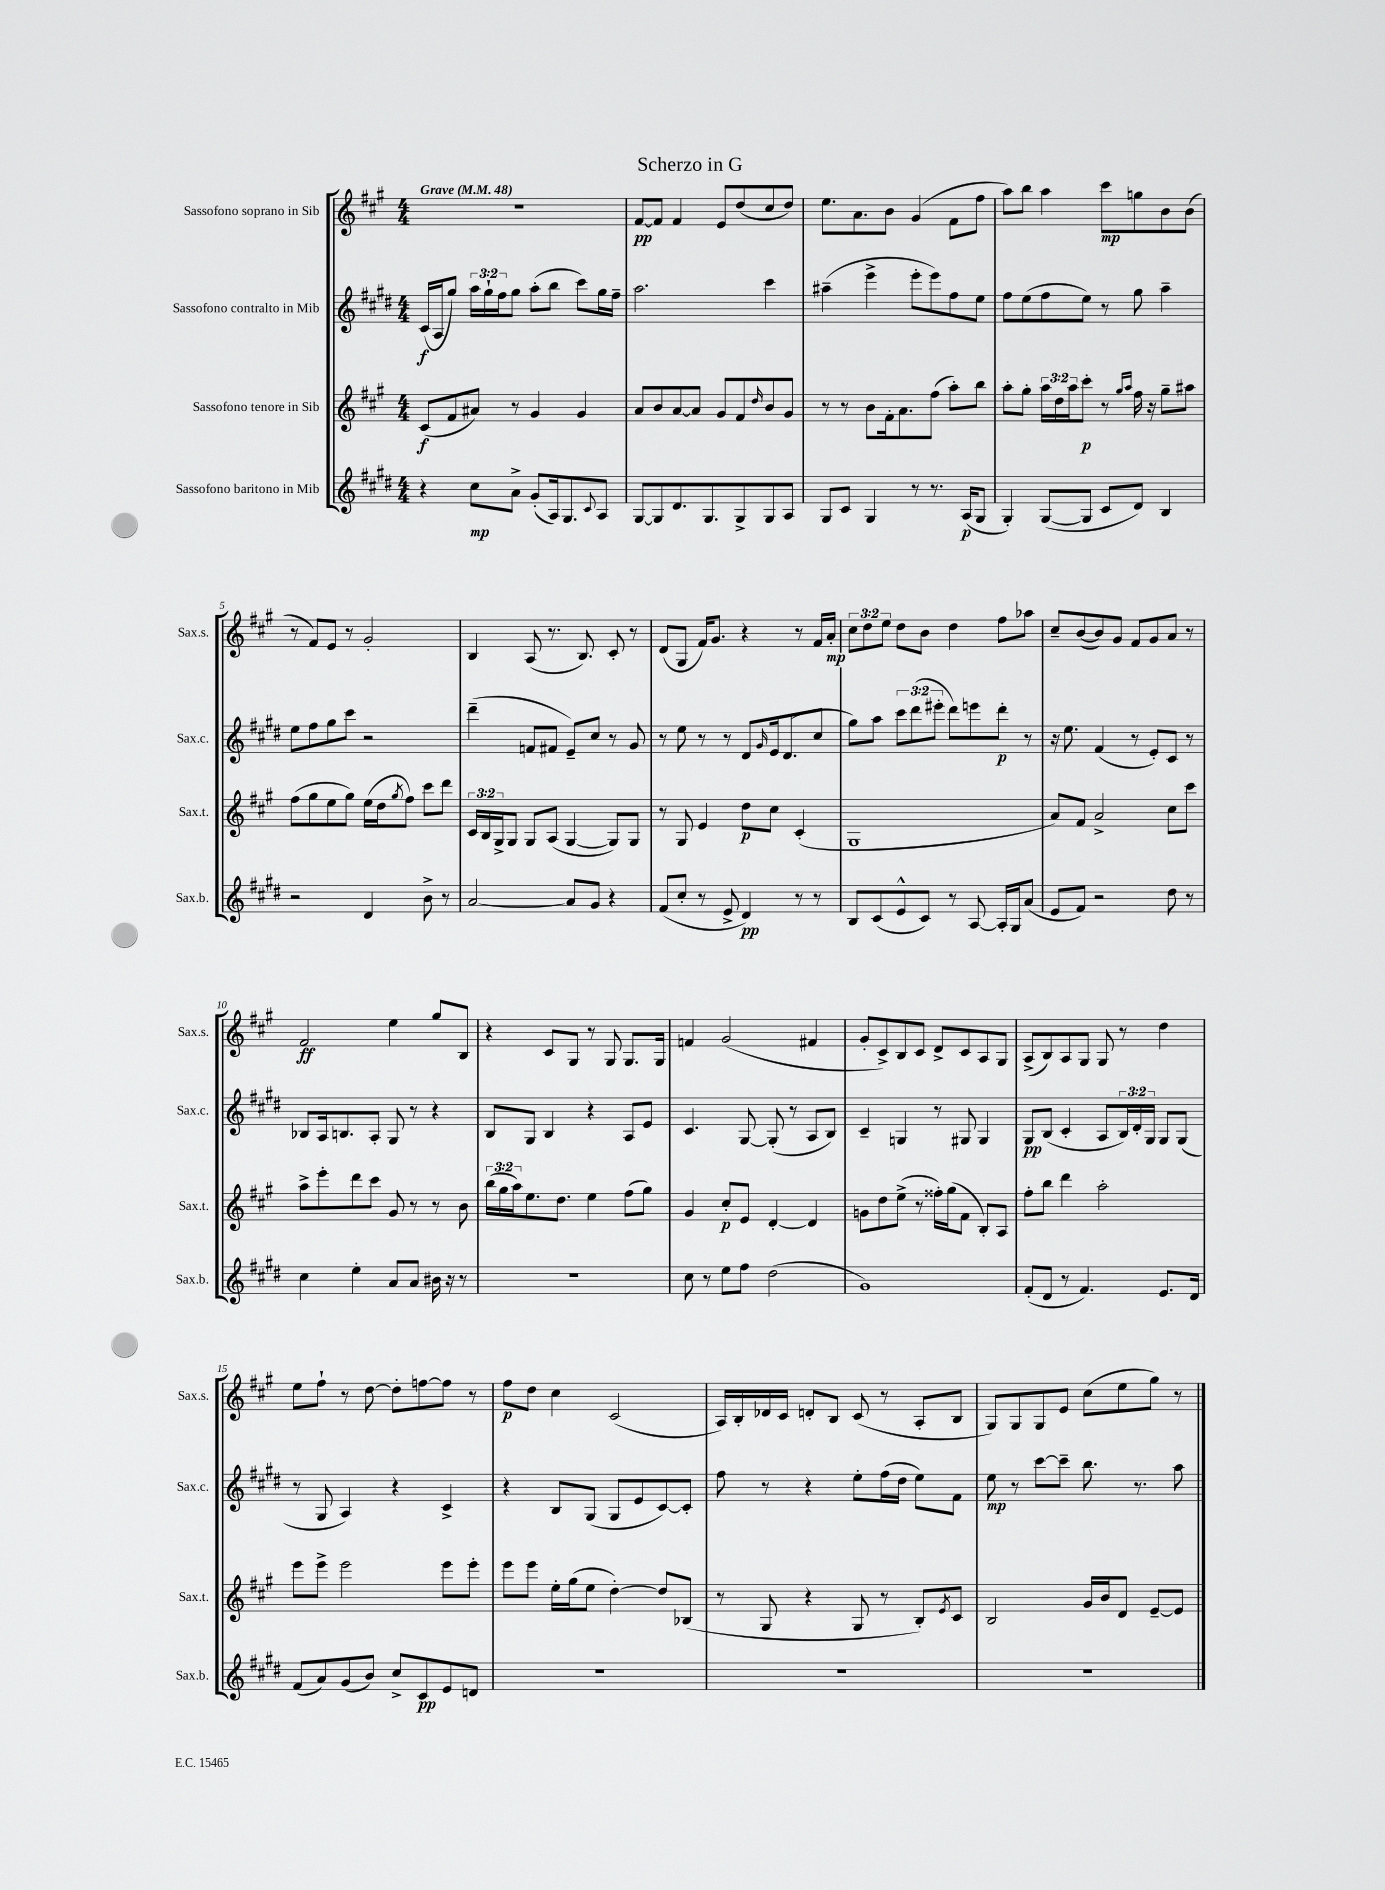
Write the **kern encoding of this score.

**kern	**dynam	**kern	**dynam	**kern	**dynam	**kern	**dynam
*part4	*part4	*part3	*part3	*part2	*part2	*part1	*part1
*staff4	*staff4	*staff3	*staff3	*staff2	*staff2	*staff1	*staff1
*I"Sassofono baritono in Mib	*	*I"Sassofono tenore in Sib	*	*I"Sassofono contralto in Mib	*	*I"Sassofono soprano in Sib	*
*I'Sax.b.	*	*I'Sax.t.	*	*I'Sax.c.	*	*I'Sax.s.	*
*clefG2	*	*clefG2	*	*clefG2	*	*clefG2	*
*k[f#c#g#d#]	*	*k[f#c#g#]	*	*k[f#c#g#d#]	*	*k[f#c#g#]	*
*M4/4	*	*M4/4	*	*M4/4	*	*M4/4	*
*MM48	*	*MM48	*	*MM48	*	*MM48	*
=1	=1	=1	=1	=1	=1	=1	=1
!	!	!	!	!	!	!LO:TX:a:B:t=Grave	!
4r	.	(8c#/L	f	(16c#/LL	f	1r	.
.	.	.	.	16A/J	.	.	.
.	.	8f#/	.	8gg#/J)	.	.	.
8cc#\L	mp	8a#X/J)	.	24aa\LL	.	.	.
.	.	.	.	24gg#`\	.	.	.
.	.	.	.	24ff#\J	.	.	.
8a^\J	.	8r	.	8gg#\J	.	.	.
(8g#'/L	.	4g#/	.	(8aa'\L	.	.	.
16A/k)	.	.	.	8bb\J	.	.	.
8.G#/	.	.	.	.	.	.	.
.	.	4g#/	.	8ccc#\L)	.	.	.
8qqc#/	.	.	.	.	.	.	.
8A/J	.	.	.	16gg#\L	.	.	.
.	.	.	.	16ff#~\JJ	.	.	.
=2	=2	=2	=2	=2	=2	=2	=2
[8G#/L	.	8a/L	.	2.aa\	.	[8f#/L	pp
8G#/]	.	8b/	.	.	.	8f#/J]	.
8.d#/	.	[8a/	.	.	.	4f#/	.
.	.	8a/J]	.	.	.	.	.
8.G#/	.	.	.	.	.	.	.
.	.	8g#/L	.	.	.	8e/L	.
8G#^/	.	8f#/	.	.	.	(8dd/	.
.	.	16qqdd/	.	.	.	.	.
8G#/	.	8b/	.	4ccc#\	.	8cc#/	.
8A/J	.	8g#/J	.	.	.	8dd/J)	.
=3	=3	=3	=3	=3	=3	=3	=3
8G#/L	.	8r	.	(4aa#X~\	.	8.ee\L	.
8c#/J	.	8r	.	.	.	.	.
.	.	.	.	.	.	8.a\	.
4G#/	.	8b\L	.	4eee^\	.	.	.
.	.	16f#'\k	.	.	.	8b\J	.
.	.	8.a\	.	.	.	.	.
8r	.	.	.	8eee'\L	.	(4g#/	.
8.r	.	(8ff#\J	.	8eee\)	.	.	.
.	.	8aa'\L)	.	8ff#\	.	8f#\L	.
(16A/KL	p	.	.	.	.	.	.
8G#/J	.	8bb\J	.	8ee\J	.	8ff#\J	.
=4	=4	=4	=4	=4	=4	=4	=4
4G#'/)	.	8aa'\L	.	8ff#\L	.	8aa\L)	.
.	.	8gg#'\J	.	(8ee\	.	8bb\J	.
([8G#/L	.	24aa\LL	.	8ff#\	.	4aa\	.
.	.	24dd\	.	.	.	.	.
.	.	24aa\J	.	.	.	.	.
8G#/J]	.	8ccc#'\J	p	8ee\J)	.	.	.
8c#/L	.	8r	.	8r	.	8ccc#\L	mp
.	.	16qqgg#/LL	.	.	.	.	.
.	.	16qqaa/JJ	.	.	.	.	.
8d#/J)	.	16ff#\	.	8gg#\	.	8ggn\	.
.	.	16r	.	.	.	.	.
4B/	.	8gg#~\L	.	4aa~\	.	8b\	.
.	.	8aa#X\J	.	.	.	(8b\J	.
!!LO:LB:g=z
=5	=5	=5	=5	=5	=5	=5	=5
2r	.	(8ff#\L	.	8ee\L	.	8r	.
.	.	8gg#\	.	8ff#\	.	8f#/L)	.
.	.	8ee\	.	8gg#\	.	8e/J	.
.	.	8gg#\J)	.	8ccc#\J	.	8r	.
4d#/	.	(16ee\LL	.	2r	.	2g#'/	.
.	.	16dd\J	.	.	.	.	.
.	.	8qgg#/	.	.	.	.	.
.	.	8ff#\J)	.	.	.	.	.
8b^\	.	8ccc#\L	.	.	.	.	.
8r	.	8ddd\J	.	.	.	.	.
=6	=6	=6	=6	=6	=6	=6	=6
[2a/	.	24c#/LL	.	(4ddd#~\	.	4B/	.
.	.	24B/	.	.	.	.	.
.	.	24G#^/J	.	.	.	.	.
.	.	8G#/J	.	.	.	.	.
.	.	8G#/L	.	8fn/L	.	(8A/	.
.	.	(8A/J	.	8f#X/J	.	8.r	.
8a/L]	.	[4G#/	.	8e~/L)	.	.	.
.	.	.	.	.	.	8.B/)	.
8g#/J	.	.	.	8cc#/J	.	.	.
4r	.	8G#/L])	.	8r	.	8c#'/	.
.	.	8G#/J	.	8g#/	.	8r	.
=7	=7	=7	=7	=7	=7	=7	=7
(8f#/L	.	8r	.	8r	.	(8d/L	.
8cc#'/J	.	8G#/	.	8ee\	.	8G#/J	.
8r	.	4e/	.	8r	.	16f#/KL)	.
.	.	.	.	.	.	8.g#/J	.
8e^/	.	.	.	8r	.	.	.
4d#/)	pp	8dd\L	p	8d#/L	.	4r	.
.	.	.	.	16qqg#/	.	.	.
.	.	8cc#\J	.	16e/k	.	.	.
.	.	.	.	(8.d#/	.	.	.
8r	.	(4c#'/	.	.	.	8r	.
8r	.	.	.	8cc#/J	.	16f#/LL	.
.	.	.	.	.	.	16a'/JJ	mp
=8	=8	=8	=8	=8	=8	=8	=8
8B/L	.	1G#	.	8gg#\L)	.	12cc#\L	.
.	.	.	.	.	.	12dd\	.
(8c#/	.	.	.	8aa\J	.	.	.
.	.	.	.	.	.	12ee\J	.
8e^^/	.	.	.	12ccc#\L	.	8dd\L	.
.	.	.	.	(12ddd#\	.	.	.
8c#/J)	.	.	.	.	.	8b\J	.
.	.	.	.	12eee#X'\J	.	.	.
8r	.	.	.	8ddd#\L)	.	4dd\	.
[8A/	.	.	.	8eeen\	.	.	.
16A'/LL]	.	.	.	8ddd#'\J	p	8ff#\L	.
16G#/J	.	.	.	.	.	.	.
(8a/J	.	.	.	8r	.	8aa-X\J	.
=9	=9	=9	=9	=9	=9	=9	=9
8e/L	.	8a/L)	.	16r	.	8cc#~/L	.
.	.	.	.	8.ee\	.	.	.
8f#/J)	.	8f#/J	.	.	.	([8b/	.
2r	.	2a^/	.	(4f#/	.	8b/])	.
.	.	.	.	.	.	8g#/J	.
.	.	.	.	8r	.	8f#/L	.
.	.	.	.	8e'/L)	.	8g#/	.
8dd#\	.	8cc#\L	.	8c#/J	.	8a/J	.
8r	.	8ccc#\J	.	8r	.	8r	.
!!LO:LB:g=z
=10	=10	=10	=10	=10	=10	=10	=10
4cc#\	.	8aa^\L	.	8B-X/L	.	2f#/	ff
.	.	8eee'\	.	16A/k	.	.	.
.	.	.	.	8.Bn/	.	.	.
4ee'\	.	8ddd\	.	.	.	.	.
.	.	8ccc#\J	.	8A'/J	.	.	.
8a/L	.	8g#/	.	8G#/	.	4ee\	.
8a/J	.	8r	.	8r	.	.	.
16b#X\	.	8r	.	4r	.	8gg#/L	.
16r	.	.	.	.	.	.	.
8r	.	8b\	.	.	.	8B/J	.
=11	=11	=11	=11	=11	=11	=11	=11
1r	.	(24bb\LL	.	8B/L	.	4r	.
.	.	24gg#\	.	.	.	.	.
.	.	24aa\J)	.	.	.	.	.
.	.	8.ee\	.	8G#/J	.	.	.
.	.	.	.	4B/	.	8c#/L	.
.	.	8.dd\J	.	.	.	.	.
.	.	.	.	.	.	8G#/J	.
.	.	4ee\	.	4r	.	8r	.
.	.	.	.	.	.	8G#/	.
.	.	(8ff#\L	.	8A/L	.	8.G#/L	.
.	.	8gg#\J)	.	8e/J	.	.	.
.	.	.	.	.	.	16G#/Jk	.
=12	=12	=12	=12	=12	=12	=12	=12
8cc#\	.	4g#/	.	4.c#/	.	4fn/	.
8r	.	.	.	.	.	.	.
8ee\L	.	8cc#'/L	p	.	.	(2g#/	.
8ff#\J	.	8e/J	.	[8G#/	.	.	.
(2dd#\	.	[4d'/	.	(8G#'/]	.	.	.
.	.	.	.	8r	.	.	.
.	.	4d/]	.	8A/L	.	4f#X/	.
.	.	.	.	8B/J)	.	.	.
=13	=13	=13	=13	=13	=13	=13	=13
1g#)	.	8gn\L	.	4c#~/	.	8g#'/L	.
.	.	8dd\	.	.	.	8c#^/)	.
.	.	(8ee^\J	.	4Gn/	.	8B/	.
.	.	8r	.	.	.	8c#/J	.
.	.	16ff##X'\LL)	.	8r	.	8d^/L	.
.	.	(16gg#\J	.	.	.	.	.
.	.	8f#\J	.	8G#X/	.	8c#/	.
.	.	8B'/L)	.	4G#/	.	8A/	.
.	.	8A/J	.	.	.	8G#/J	.
=14	=14	=14	=14	=14	=14	=14	=14
(8f#'/L	.	8ff#'\L	.	8G#/L	pp	(8A^/L	.
8d#/J	.	8bb\J	.	(8B/J	.	8B/)	.
8r	.	4ddd\	.	4c#'/	.	8A/	.
4.f#/)	.	.	.	.	.	8G#/J	.
.	.	2aa'\	.	8A/L	.	8G#/	.
.	.	.	.	24B/L)	.	8r	.
.	.	.	.	24d#'/	.	.	.
.	.	.	.	24G#/JJ	.	.	.
8.e/L	.	.	.	8G#/L	.	4dd\	.
.	.	.	.	(8G#/J	.	.	.
16d#/Jk	.	.	.	.	.	.	.
!!LO:LB:g=z
=15	=15	=15	=15	=15	=15	=15	=15
(8f#/L	.	8eee\L	.	8r	.	8ee\L	.
8a/)	.	8eee^\J	.	8G#/	.	8ff#`\J	.
(8g#/	.	2eee\	.	4A/)	.	8r	.
8b/J)	.	.	.	.	.	[8dd\	.
8cc#^/L	.	.	.	4r	.	8dd'\L]	.
8c#/	pp	.	.	.	.	[8ffn\	.
8e/	.	8eee\L	.	4c#^/	.	8ff\J]	.
8dn/J	.	8eee'\J	.	.	.	8r	.
=16	=16	=16	=16	=16	=16	=16	=16
1r	.	8eee\L	.	4r	.	8ff#\L	p
.	.	8eee\J	.	.	.	8dd\J	.
.	.	16ee'\LL	.	8B/L	.	4cc#\	.
.	.	(16gg#\J	.	.	.	.	.
.	.	8ee\J	.	(8G#/J	.	.	.
.	.	[4dd'\)	.	8G#/L	.	(2c#/	.
.	.	.	.	8e/	.	.	.
.	.	8dd/L]	.	[8c#/)	.	.	.
.	.	(8B-X/J	.	8c#'/J]	.	.	.
=17	=17	=17	=17	=17	=17	=17	=17
1r	.	8r	.	8ff#\	.	16A/LL)	.
.	.	.	.	.	.	16B'/	.
.	.	8G#/	.	8r	.	16d-X/	.
.	.	.	.	.	.	16c#/JJ	.
.	.	4r	.	4r	.	8dn'/L	.
.	.	.	.	.	.	8B/J	.
.	.	8G#/	.	8ee'\L	.	(8c#/	.
.	.	8r	.	(16ff#\L	.	8r	.
.	.	.	.	16dd#\JJ	.	.	.
.	.	8B'/L)	.	8ee\L)	.	8A'/L	.
.	.	8qe/	.	.	.	.	.
.	.	8c#/J	.	8f#\J	.	8B/J	.
=18	=18	=18	=18	=18	=18	=18	=18
1r	.	2B/	.	8ee\	mp	8G#/L)	.
.	.	.	.	8r	.	8G#/	.
.	.	.	.	[8ccc#\L	.	8G#/	.
.	.	.	.	8ccc#~\J]	.	8e/J	.
.	.	16g#/LL	.	8.bb\	.	(8cc#\L	.
.	.	16b/J	.	.	.	.	.
.	.	8d/J	.	.	.	8ee\	.
.	.	.	.	8.r	.	.	.
.	.	[8e~/L	.	.	.	8gg#\J)	.
.	.	8e/J]	.	8aa\	.	8r	.
==	==	==	==	==	==	==	==
*-	*-	*-	*-	*-	*-	*-	*-
